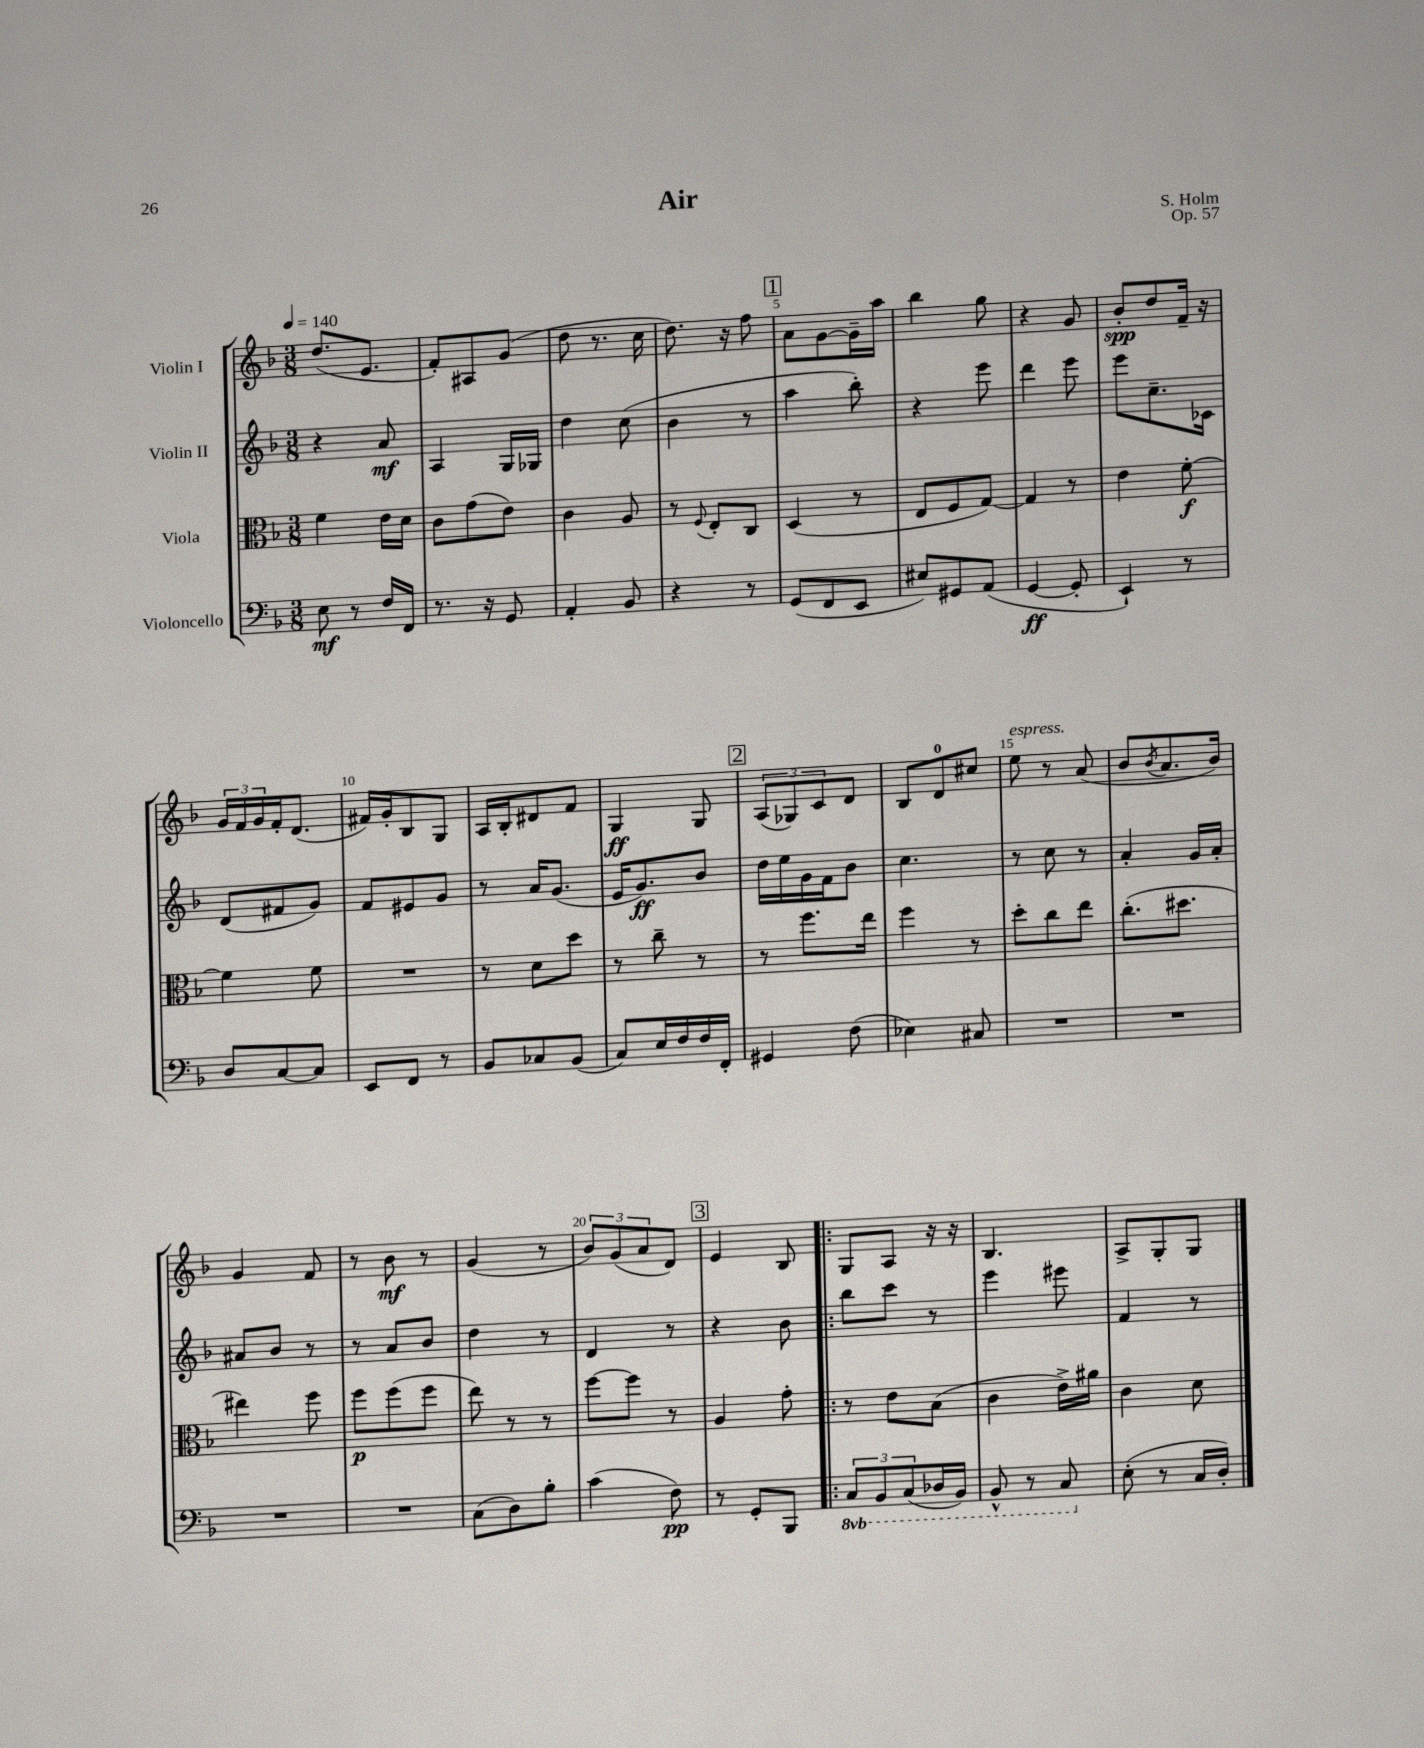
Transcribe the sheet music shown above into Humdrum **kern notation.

**kern	**dynam	**kern	**dynam	**kern	**dynam	**kern	**dynam
*part4	*part4	*part3	*part3	*part2	*part2	*part1	*part1
*staff4	*staff4	*staff3	*staff3	*staff2	*staff2	*staff1	*staff1
*I"Violoncello	*	*I"Viola	*	*I"Violin II	*	*I"Violin I	*
*clefF4	*	*clefC3	*	*clefG2	*	*clefG2	*
*k[b-]	*	*k[b-]	*	*k[b-]	*	*k[b-]	*
*M3/8	*	*M3/8	*	*M3/8	*	*M3/8	*
*MM140	*	*MM140	*	*MM140	*	*MM140	*
=1	=1	=1	=1	=1	=1	=1	=1
8E\	mf	4f\	.	4r	.	(8.dd/L	.
8r	.	.	.	.	.	.	.
.	.	.	.	.	.	8.e/J	.
16F/LL	.	16e\LL	.	8a/	mf	.	.
16FF/JJ	.	16d\JJ	.	.	.	.	.
=2	=2	=2	=2	=2	=2	=2	=2
8.r	.	8c\L	.	4A/	.	8f'/L)	.
.	.	(8g\	.	.	.	8A#X/	.
16r	.	.	.	.	.	.	.
8GG/	.	8e\J)	.	16G/LL	.	(8g/J	.
.	.	.	.	16G-X/JJ	.	.	.
=3	=3	=3	=3	=3	=3	=3	=3
4AA'/	.	4c\	.	4dd\	.	8dd\	.
.	.	.	.	.	.	8.r	.
8BB-/	.	8A/	.	(8cc\	.	.	.
.	.	.	.	.	.	16cc\	.
=4	=4	=4	=4	=4	=4	=4	=4
4r	.	8r	.	4b-\	.	8.dd\)	.
.	.	8qqF/	.	.	.	.	.
.	.	8E'/L	.	.	.	.	.
.	.	.	.	.	.	16r	.
8r	.	8C/J	.	8r	.	8ff\	.
!!LO:REH:place=s1:t=1
=5	=5	=5	=5	=5	=5	=5	=5
(8GG/L	.	(4D/	.	4aa\	.	8a\L	.
8FF/	.	.	.	.	.	[8g\	.
8EE/J	.	8r	.	8bb-'\)	.	16g~\L]	.
.	.	.	.	.	.	16aa\JJ	.
=6	=6	=6	=6	=6	=6	=6	=6
8E#X/L)	.	8E/L	.	4r	.	4bb-\	.
8GG#X/	.	8F/	.	.	.	.	.
(8AA/J	.	[8G/J)	.	8eee\	.	8gg\	.
=7	=7	=7	=7	=7	=7	=7	=7
[4GG/	ff	4G/]	.	4ddd\	.	4r	.
8GG'/]	.	8r	.	8eee\	.	8g/	.
=8	=8	=8	=8	=8	=8	=8	=8
4EE`/)	.	4e\	.	8eee\L	.	8b-'/L	spp
.	.	.	.	8.cc~\	.	8dd/	.
8r	.	[8f'\	f	.	.	16f~/Jk	.
.	.	.	.	16c-X\Jk	.	16r	.
!!LO:LB:g=z
=9	=9	=9	=9	=9	=9	=9	=9
8D/L	.	4f\]	.	(8d/L	.	24g/LL	.
.	.	.	.	.	.	24f/	.
.	.	.	.	.	.	24g/	.
[8C/	.	.	.	8f#X/	.	16f'/J	.
.	.	.	.	.	.	(8.d/J	.
8C/J]	.	8f\	.	8g/J)	.	.	.
=10	=10	=10	=10	=10	=10	=10	=10
8EE/L	.	4.r	.	8f/L	.	16f#X/LL)	.
.	.	.	.	.	.	16g'/J	.
8FF/J	.	.	.	8e#X/	.	8B-/	.
8r	.	.	.	8g/J	.	8G/J	.
=11	=11	=11	=11	=11	=11	=11	=11
8BB-/L	.	8r	.	8r	.	16A/LL	.
.	.	.	.	.	.	16B-'/J	.
8C-X/	.	8d\L	.	16a/KL	.	8d#X/	.
.	.	.	.	(8.g/J	.	.	.
(8BB-/J	.	8dd\J	.	.	.	8f/J	.
=12	=12	=12	=12	=12	=12	=12	=12
8C/L)	.	8r	.	16e/KL	.	4G/	ff
.	.	.	.	8.g/)	ff	.	.
16E/L	.	8cc~\	.	.	.	.	.
16F/	.	.	.	.	.	.	.
16F/	.	8r	.	8b-/J	.	8G/	.
16FF'/JJ	.	.	.	.	.	.	.
!!LO:REH:place=s1:t=2
=13	=13	=13	=13	=13	=13	=13	=13
4GG#X/	.	8r	.	16dd\LL	.	(12A/L	.
.	.	.	.	16ee\	.	.	.
.	.	.	.	.	.	12G-X/)	.
.	.	8.ff\L	.	16g\	.	.	.
.	.	.	.	.	.	12c/	.
.	.	.	.	16f\J	.	.	.
(8F\	.	.	.	8b-\J	.	8d/J	.
.	.	16ee\Jk	.	.	.	.	.
=14	=14	=14	=14	=14	=14	=14	=14
4E-X\)	.	4ff\	.	4.cc\	.	8B-/L	.
.	.	.	.	.	.	8d/	.
8C#X/	.	8r	.	.	.	8cc#X/J	.
=15	=15	=15	=15	=15	=15	=15	=15
!	!	!	!	!	!	!LO:TX:a:i:t=espress.	!
4.r	.	8dd'\L	.	8r	.	8ee\	.
.	.	8cc\	.	8cc\	.	8r	.
.	.	8ee\J	.	8r	.	(8a/	.
=16	=16	=16	=16	=16	=16	=16	=16
4.r	.	(8.cc'\L	.	4a'/	.	8b-/L	.
.	.	.	.	.	.	8qb-/	.
.	.	.	.	.	.	8.a/	.
.	.	8.dd#X\J	.	.	.	.	.
.	.	.	.	16g/LL	.	.	.
.	.	.	.	16a'/JJ	.	16b-/Jk)	.
!!LO:LB:g=z
=17	=17	=17	=17	=17	=17	=17	=17
4.r	.	4ee#X\)	.	8a#X/L	.	4g/	.
.	.	.	.	8b-/J	.	.	.
.	.	8ff\	.	8r	.	8f/	.
=18	=18	=18	=18	=18	=18	=18	=18
4.r	.	8ff\L	p	8r	.	8r	.
.	.	(8ff\	.	8a/L	.	8b-\	mf
.	.	8ff\J	.	8b-/J	.	8r	.
=19	=19	=19	=19	=19	=19	=19	=19
(8C\L	.	8ee\)	.	4dd\	.	(4g/	.
8D\)	.	8r	.	.	.	.	.
8B-'\J	.	8r	.	8r	.	8r	.
=20	=20	=20	=20	=20	=20	=20	=20
(4c\	.	[8ff\L	.	4d/	.	12b-/L)	.
.	.	.	.	.	.	(12g/	.
.	.	8ff\J]	.	.	.	.	.
.	.	.	.	.	.	12a/	.
8F\)	pp	8r	.	8r	.	8d/J)	.
!!LO:REH:place=s1:t=3
=21	=21	=21	=21	=21	=21	=21	=21
8r	.	4A/	.	4r	.	4e/	.
8GG'/L	.	.	.	.	.	.	.
8BBB-/J	.	8g'\	.	8b-\	.	8B-/	.
=22!|:	=22!|:	=22!|:	=22!|:	=22!|:	=22!|:	=22!|:	=22!|:
*8ba	*	*	*	*	*	*	*
12CC/L	.	8r	.	8bb-\L	.	8G/L	.
12BBB-/	.	.	.	.	.	.	.
.	.	8e\L	.	8ccc\J	.	8A/J	.
(12CC/	.	.	.	.	.	.	.
16DD-X/L	.	(8B-\J	.	8r	.	16r	.
16BBB-/JJ)	.	.	.	.	.	16r	.
=23	=23	=23	=23	=23	=23	=23	=23
8BBB-^^/	.	4c\	.	4eee\	.	4.B-/	.
8r	.	.	.	.	.	.	.
8CC/	.	16e^\LL)	.	8eee#X\	.	.	.
.	.	16a#X\JJ	.	.	.	.	.
=24	=24	=24	=24	=24	=24	=24	=24
*X8ba	*	*	*	*	*	*	*
(8E'\	.	4c\	.	4f/	.	8A^/L	.
8r	.	.	.	.	.	8G'/	.
16C/LL	.	8d\	.	8r	.	8G/J	.
16D'/JJ)	.	.	.	.	.	.	.
==	==	==	==	==	==	==	==
*-	*-	*-	*-	*-	*-	*-	*-
